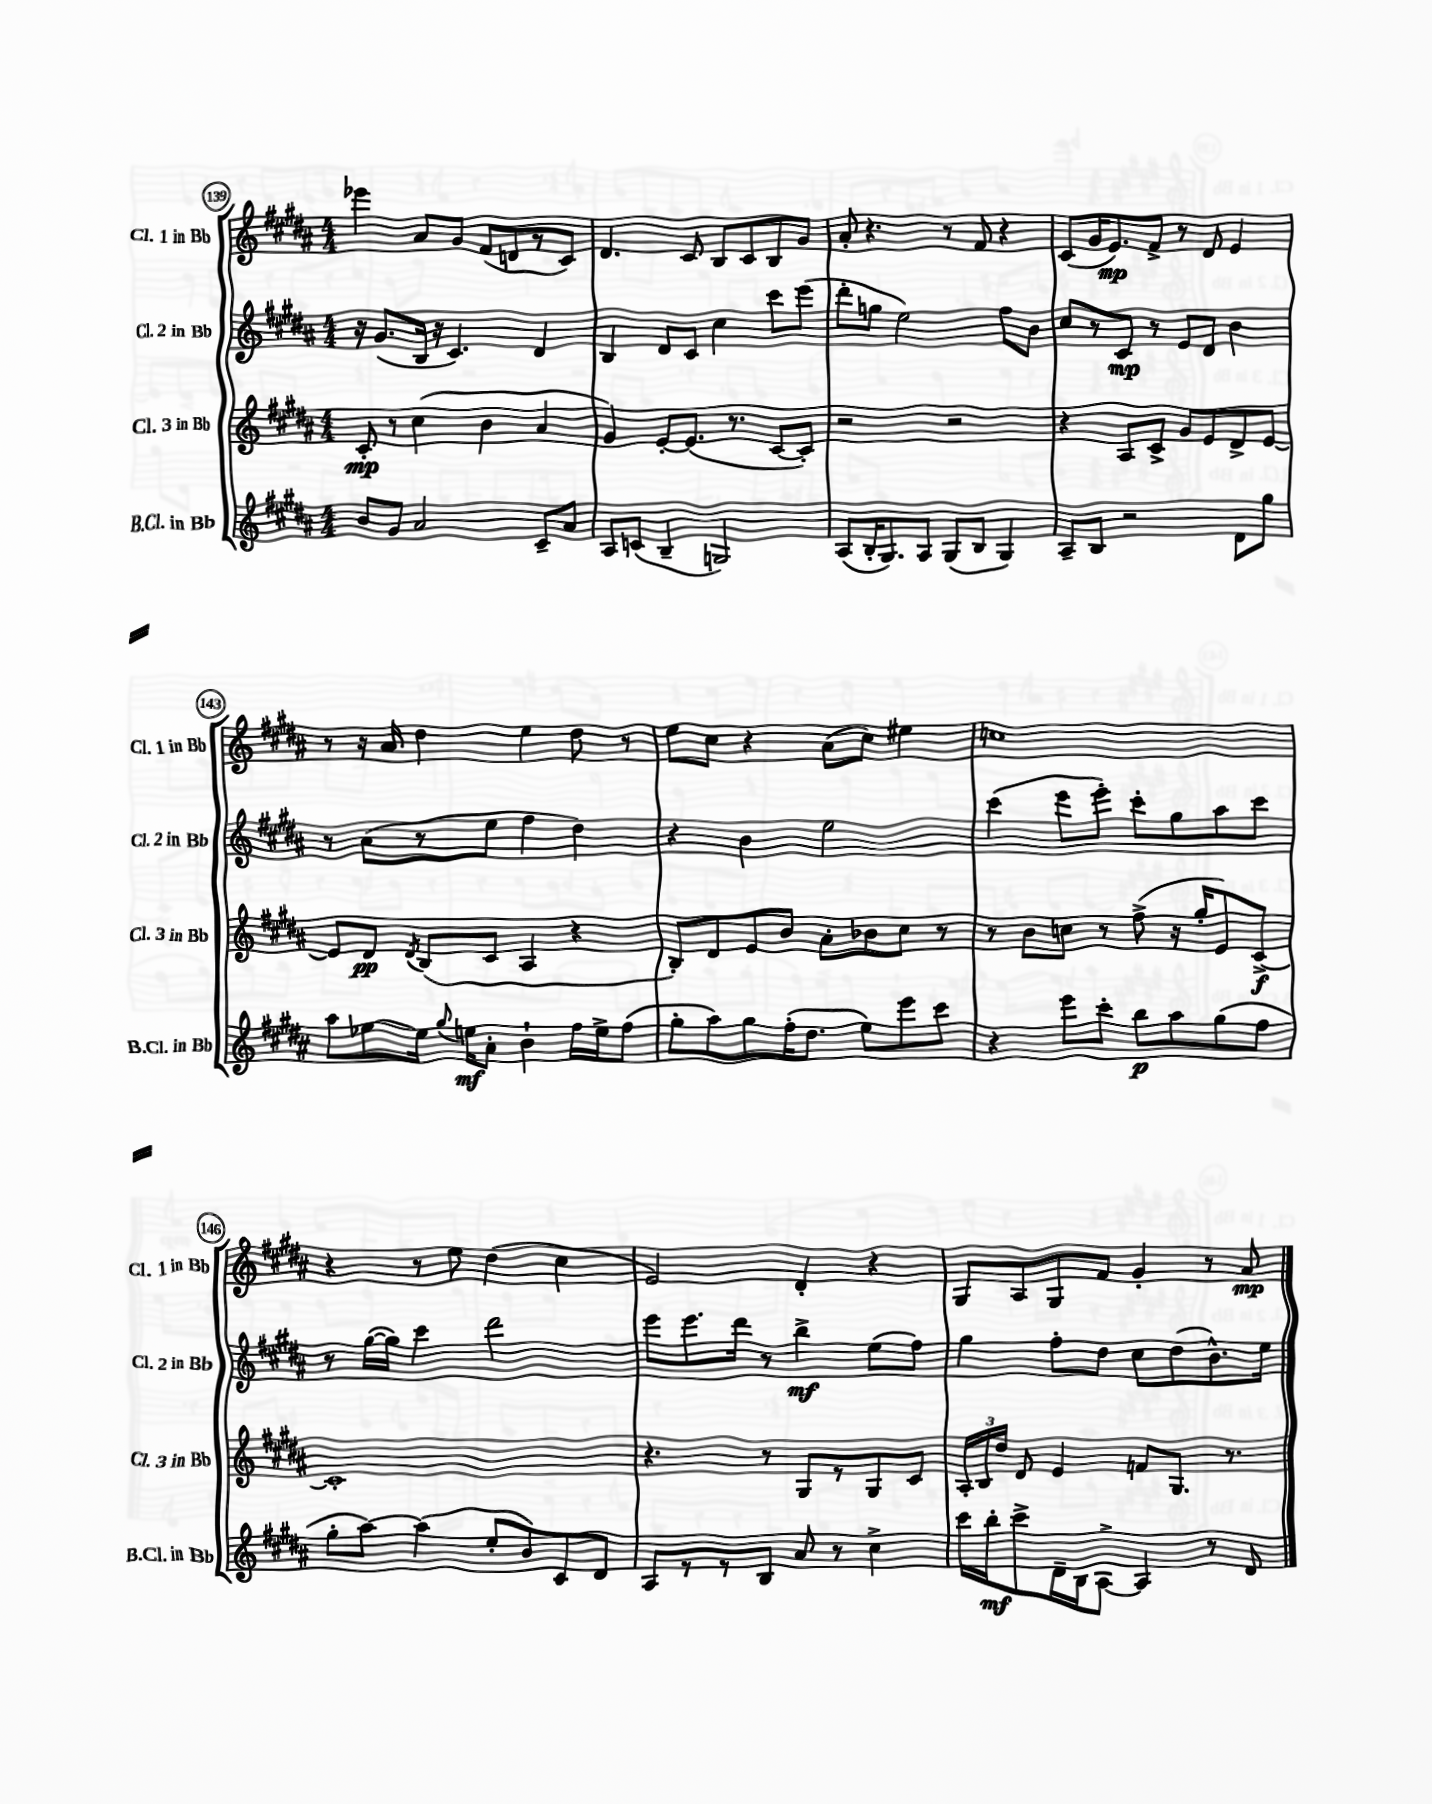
<<
\new StaffGroup <<
\new Staff = "s0" \with { instrumentName = "Cl. 1 in Bb" shortInstrumentName = "Cl. 1 in Bb" } {
    \clef treble \key b \major \numericTimeSignature \time 4/4
    \autoBeamOff ees'''4 ais'8[ gis'8] fis'8[( d'8 r8 cis'8]) |
    dis'4. cis'8 b8[ cis'8 b8 gis'8] |
    ais'8-. r4. r8 fis'8 r4 |
    cis'8[( gis'16 e'8.\mp) fis'8]-> r8 dis'8 e'4 |
    r8 r16 ais'16 dis''4 e''4 dis''8 r8 |
    e''8[ cis''8] r4 ais'8[( cis''8]) eis''4 |
    c''1 |
    r4 r8 e''8 dis''4( cis''4 |
    e'2) dis'4-. r4 |
    gis8[ ais8 gis8 fis'8] gis'4-. r8 ais'8\mp \bar "|." |
}
\new Staff = "s1" \with { instrumentName = "Cl. 2 in Bb" shortInstrumentName = "Cl. 2 in Bb" } {
    \clef treble \key b \major \numericTimeSignature \time 4/4
    \autoBeamOff r16 gis'8.[( b16] r16 cis'4.) dis'4 |
    b4 dis'8[ cis'8] cis''4 cis'''8[ e'''8]( |
    dis'''8[-. g''8] e''2) fis''8[ b'8] |
    cis''8[ r8 cis'8]\mp r8 e'8[ dis'8] b'4 |
    r8 ais'8[( r8 e''8] fis''4 dis''4) |
    r4 b'4 e''2 |
    cis'''4( e'''8[ e'''8]-.) cis'''8[-. gis''8 ais''8 cis'''8] |
    r8 gis''16[~( gis''16]) cis'''4 dis'''2 |
    e'''8[ e'''8. dis'''16] r8 b''4->\mf e''8[( fis''8]) |
    gis''4 fis''8[-. dis''8] cis''8[ dis''8( b'8.-^) e''16] \bar "|." |
}
\new Staff = "s2" \with { instrumentName = "Cl. 3 in Bb" shortInstrumentName = "Cl. 3 in Bb" } {
    \clef treble \key b \major \numericTimeSignature \time 4/4
    \autoBeamOff cis'8-.\mp r8 cis''4( b'4 ais'4 |
    gis'4) e'8[~-. e'8.]( r8. cis'8[~ cis'8]-.) |
    r2 r2 |
    r4 ais8[ cis'8]-> gis'8[ e'8 dis'8-> e'8]~ |
    e'8[ dis'8]\pp \acciaccatura { dis'8 } b8[( cis'8] ais4 r4 |
    b8[-.) dis'8 e'8 b'8] ais'8[-. bes'8 cis''8] r8 |
    r8 b'8[ c''8] r8 fis''8->( r16 gis''16[-. e'8) cis'8]~->\f |
    cis'1-. |
    r4. r8 gis8[ r8 gis8 cis'8] |
    \tuplet 3/2 { ais16[-. b16 dis''16] } dis'8 e'4 f'8[ gis8.] r8. \bar "|." |
}
\new Staff = "s3" \with { instrumentName = "B.Cl. in Bb" shortInstrumentName = "B.Cl. in Bb" } {
    \clef treble \key b \major \numericTimeSignature \time 4/4
    \autoBeamOff b'8[ gis'8] ais'2 cis'8[-- ais'8] |
    ais8[ c'8]( b4-- g2) |
    ais8[( b16-. gis8.) ais8] gis8[( b8] gis4) |
    ais8[-- b8] r2 dis'8[ gis''8] |
    ais''8[ ees''8~ ees''16] \appoggiatura { gis''8 } e''16[\mf ais'8]-. b'4-! fis''16[ e''16-> fis''8]( |
    gis''8[-. ais''8) gis''8 fis''16-.( dis''8.] e''8[) e'''8 cis'''8] |
    r4 e'''8[ cis'''8]-. b''8[\p ais''8 gis''8( fis''8] |
    gis''8[-. ais''8]~) ais''4( e''8[-. b'8) cis'8 dis'8] |
    ais8[ r8 r8 b8] ais'8 r8 cis''4-> |
    cis'''16[ b''16-.\mf cis'''8-> dis'16-- b16 ais8]~-> ais4 r8 dis'8 \bar "|." |
}
>>
>>
\layout { \context { \Score currentBarNumber = #139 \override BarNumber.stencil = #(make-stencil-circler 0.1 0.3 ly:text-interface::print) } }
